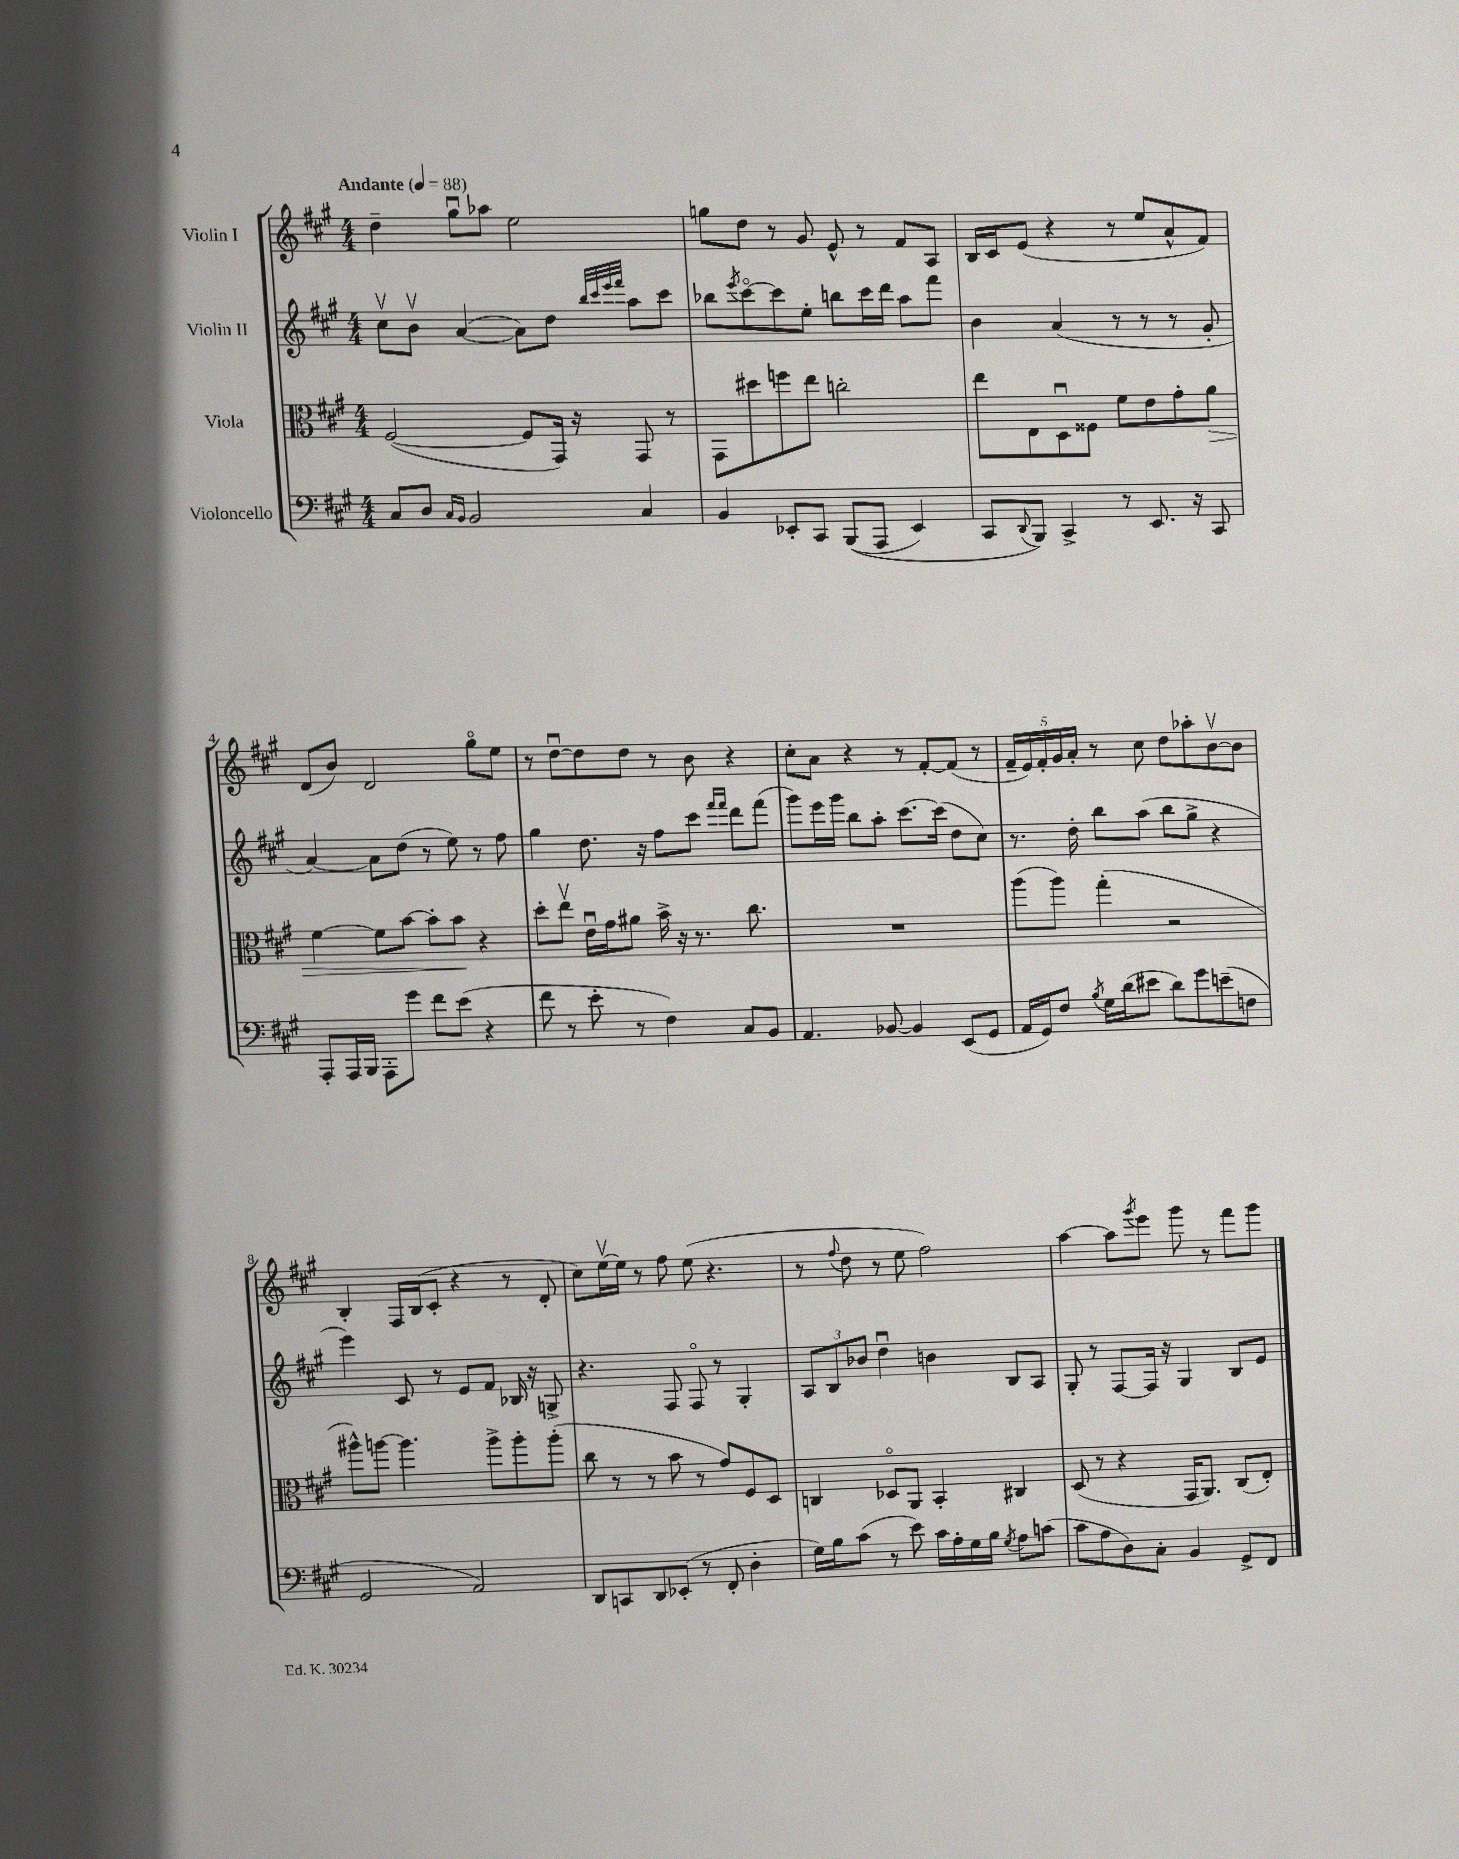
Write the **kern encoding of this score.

**kern	**kern	**kern	**kern
*staff4	*staff3	*staff2	*staff1
*clefF4	*clefC3	*clefG2	*clefG2
*k[f#c#g#]	*k[f#c#g#]	*k[f#c#g#]	*k[f#c#g#]
*M4/4	*M4/4	*M4/4	*M4/4
*MM88	*MM88	*MM88	*MM88
8C#	([2F#	8cc#v	4dd~
8D	.	8bv	.
16qqC#	.	.	.
16qqBB	.	.	.
2BB	.	([4a	8gg#u
.	.	.	8aa-
.	8F#]	8a])	2ee
.	16GG#)	8dd	.
.	16r	.	.
.	.	32qqbb	.
.	.	32qqccc#	.
.	.	32qqeee	.
.	.	32qqfff#	.
4C#	8GG#	8aa	.
.	8r	8ccc#	.
=	=	=	=
4BB	8GG#	8bb-	8gg
.	.	8qeee	.
.	8dd#	[8ccc#o	8dd
8EE-'	8ff	8ccc#]	8r
8CC#	8ee	8ee'	8g#
&((8BBB	2cc'	8bb	8e^^
8AAA	.	16ccc#	8r
.	.	16ddd	.
4EE-)	.	8aa	8f#
.	.	8fff#	8A
=	=	=	=
8CC#	8ee	4b	16B
.	.	.	16c#
8qqDD	.	.	.
8BBB&)	8E	.	(8e
4CC#^	8Du	(4a	4r
.	8F##	.	.
8r	8f#	8r	8r
8.EE	8e	8r	8ee
.	8g#'	8r	8a^^
16r	.	.	.
8CC#	8a	8g#'	8f#)
=	=	=	=
8AAA'	[4f#	[4a)	(8d
16AAA	.	.	8b)
16BBB	.	.	.
8AAA'	8f#]	8a]	2d
8g#	[8b	(8dd	.
8f#	8b']	8r	.
(8e	8b	8ee)	.
4r	4r	8r	8gg#o
.	.	8ff#	8ee
=	=	=	=
8f#	8dd'	4gg#	8r
8r	8eev	.	[8ddu
8e'	16eu	8.dd	8dd]
.	16g#	.	.
8r	8a#	.	8dd
.	.	16r	.
4F#)	16b^	8ff#	8r
.	16r	.	.
.	8.r	8ccc#	8b
.	.	16qqfff#	.
.	.	16qqfff#	.
8C#	.	8ddd	4r
.	8.cc#	.	.
8BB	.	(8fff#	.
=	=	=	=
4.AA	1r	8ggg#)	8cc#'
.	.	16eee	8a
.	.	16ggg#	.
.	.	8bb	4r
[8BB-	.	8aa'	.
4BB-]	.	[8.ccc#	8r
.	.	.	[8f#'
.	.	(16ccc#]	.
(8EE	.	8dd	(8f#]
8GG#	.	8cc#)	8r
=	=	=	=
16AA	(8aa	8.r	20f#~
.	.	.	20e)
16GG#)	.	.	.
.	.	.	20f#'
8F#	8aa)	.	.
.	.	.	20g#
.	.	16dd'	.
.	.	.	20a'
8qB	.	.	.
16G#	(4gg#'	8bb	8r
(16d	.	.	.
8e#	.	(8aa	8cc#
8d)	2r	8bb	8dd
8g#	.	8gg#^	8aa-'
(8e~	.	4r	[8bv
8F	.	.	8b]
=	=	=	=
2GG#	8aa#^^)	4eee)	4B'
.	[8aa	.	.
.	4.aa]	8c#	16F#
.	.	.	(16B
.	.	8r	8c#'
2AA)	.	8e	4r
.	8aa^	8f#	.
.	8aa'	16B-	8r
.	.	16r	.
.	(8aa'	8G^	8d'
=	=	=	=
8DD	8cc#	4.r	8cc#)
8CC	8r	.	[16eev
.	.	.	16ee]
8DD	8r	.	8r
(8EE-'	8b	8F#	8ff#
8r	8r	8F#o	(8ee
8FF#'	8g#)	8r	4.r
4D'	8F#	4G#'	.
.	8D	.	.
=	=	=	=
16G#)	4C	12A	8r
16B	.	.	.
.	.	12B	.
.	.	.	8qqff#
(8c#	.	.	8dd
.	.	12b-	.
8r	8D-o	4ddu	8r
8e)	8AA	.	8ee
16c#	4BB'	4b	2ff#)
16A'	.	.	.
16G#	.	.	.
16B	.	.	.
8qG#	.	.	.
8A	4C#	8B	.
(8c	.	8A	.
=	=	=	=
8c#	(8D	8G#'	[4aa
8A	8r	8r	.
8D)	4r	[8F#	8aa]
.	.	.	8qggg#
8C#'	.	16F#]	8eee
.	.	16r	.
4BB	16GG#	4G#	8ggg#
.	8.AA)	.	.
.	.	.	8r
8GG#^	(8C#	8B	8fff#
8FF#	8E')	8e	8ggg#
==	==	==	==
*-	*-	*-	*-
